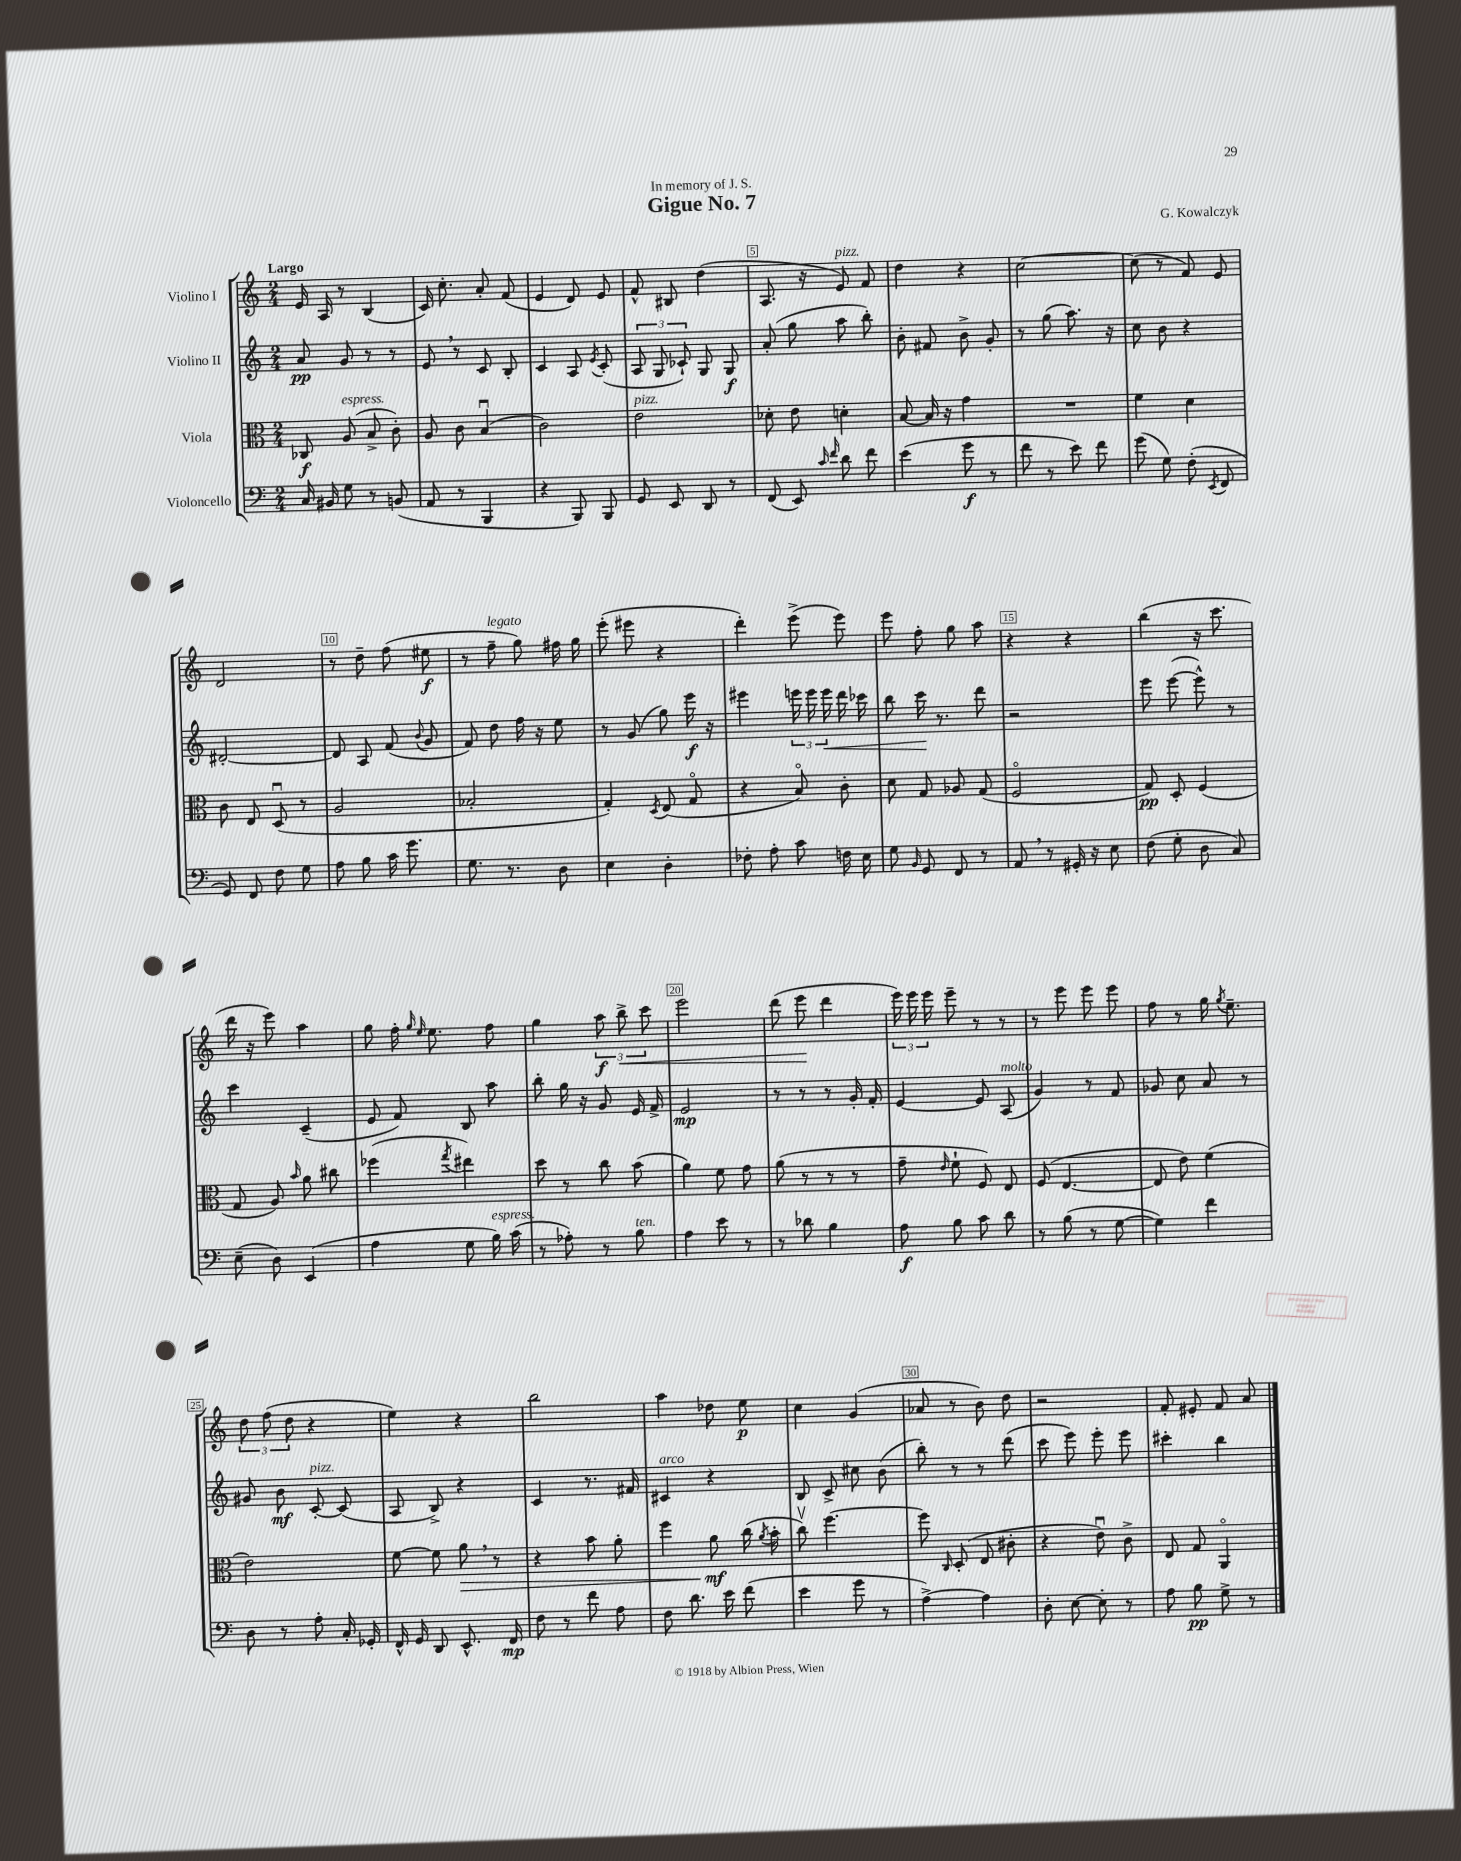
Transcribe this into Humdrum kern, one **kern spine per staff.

**kern	**kern	**kern	**kern
*staff4	*staff3	*staff2	*staff1
*clefF4	*clefC3	*clefG2	*clefG2
*k[]	*k[]	*k[]	*k[]
*M2/4	*M2/4	*M2/4	*M2/4
16C/	8C-/	8a/	16e/
16BB#/	.	.	16A/
8G\	(8A/	8g/	8r
8r	8B^/	8r	(4B/
(8BB/	8c'\)	8r	.
=	=	=	=
8AA/	8A/	8e/	16c/)
.	.	.	8.cc'\
8r	8c\	8r	.
4BBB/	(4Bu/	8c/	8a'/
.	.	8B'/	(8f/
=	=	=	=
4r	2c\)	4c/	4e/
8BBB/)	.	8A/	8d/)
.	.	8qe/	.
8BBB/	.	(8c'/	8e/
=	=	=	=
8GG/	2e\	12A/	8f^^/
.	.	12G/	.
8EE/	.	.	8B#/
.	.	12c-`/)	.
8DD/	.	8G/	(4dd\
8r	.	8G/	.
=	=	=	=
(8FF/	8d-'\	(8a'/	8.A/
8EE/)	8e\	8gg\	.
.	.	.	16r
16qqc/	.	.	.
16qqf/	.	.	.
8d\	4d'\	8aa\	8e/)
8f\	.	8bb'\)	8f/
=	=	=	=
(4e\	[8B/	8b'\	4dd\
.	16B/]	8f#/	.
.	16r	.	.
8g\	4g\	8b^\	4r
8r	.	8g'/	.
=	=	=	=
8f\	2r	8r	[2cc\
8r	.	(8gg\	.
8e\)	.	8.aa\)	.
8f\	.	.	.
.	.	16r	.
=	=	=	=
(8g\	4f\	8cc\	(8cc\]
8G\)	.	8b\	8r
(8F'\	4d\	4r	8f/)
8qEE/	.	.	.
8FF/	.	.	8e/
=	=	=	=
8GG/)	8c\	[2d#'/	2d/
8FF/	8E/	.	.
8F\	(8Du/	.	.
8G\	8r	.	.
=	=	=	=
8A\	2A/	8d#/]	8r
8B\	.	8A/	8dd~\
16c\	.	(8f/	(8ff\
8.g\	.	.	.
.	.	8qqb/	.
.	.	8g/	8ee#\
=	=	=	=
8.G\	2B-'/	8f/)	8r
.	.	8dd\	8ff~\
8.r	.	.	.
.	.	16ff\	8gg\)
.	.	16r	.
8D\	.	8ee\	16ff#\
.	.	.	16gg\
=	=	=	=
4E\	4G'/)	8r	(8eee'\
.	.	(8g/	8eee#\
.	8qD/	.	.
4D'\	(8E/	8gg\)	4r
.	8Go/	16eee\	.
.	.	16r	.
=	=	=	=
8F-'\	4r	4eee#\	4ddd'\)
8A'\	.	.	.
8c\	8Bo/)	24eee\	(8eee^\
.	.	24eee\	.
.	.	24eee\	.
16F\	8c'\	16ddd\	8eee\)
16E\	.	16ccc-\	.
=	=	=	=
8G\	8d\	8bb\	8eee\
16qqBB/	.	.	.
8GG/	8G/	16ccc\	8ff'\
.	.	8.r	.
8FF/	8A-/	.	8gg\
8r	(8G/	8ddd\	8aa\
=	=	=	=
8AA/	2Fo/	2r	4r
8r	.	.	.
16GG#'/	.	.	4r
16r	.	.	.
8E\	.	.	.
=	=	=	=
(8F\	8G/)	8eee\	(4bb\
8G'\	8D'/	([8eee\	.
8D\	(4F/	8eee^^\])	16r
.	.	.	8.ccc\
8C/)	.	8r	.
=	=	=	=
(8E~\	8G/	4ccc\	16ddd\
.	.	.	16r
8D\)	8A/)	.	8eee\)
.	16qqb/	.	.
(4EE/	8a\	(4c~/	4aa\
.	8cc#\	.	.
=	=	=	=
4A\	(4ff-\	8e/	8gg\
.	.	8f/)	16ff'\
.	.	.	16qqgg/
.	.	.	16qqee/
.	.	.	8.ee\
.	8qgg/	.	.
8G\	4ee#\)	8B/	.
16B\)	.	8aa\	8ff\
(16c\	.	.	.
=	=	=	=
8r	8dd\	8bb'\	4gg\
8A-'\)	8r	16gg\	.
.	.	16r	.
8r	8cc\	8g/	12aa\
.	.	.	12bb^\
8B\	(8b\	16e/	.
.	.	.	12ccc\
.	.	16f^/	.
=	=	=	=
4A\	4a\)	2e/	2eee\
8e\	8f\	.	.
8r	8g\	.	.
=	=	=	=
8r	(8a\	8r	(8ddd\
8d-\	8r	8r	8eee\
4B\	8r	8r	4ddd\
.	8r	16g'/	.
.	.	16f'/	.
=	=	=	=
8A\	8g~\	[4e/	24eee\)
.	.	.	24eee\
.	.	.	24eee\
.	16qqe/	.	.
8B\	8f`\	.	8eee~\
8c\	8F/)	8e/]	8r
8d\	8E/	(8A/	8r
=	=	=	=
8r	(8F/	4g/)	8r
(8B\	[4.E/	.	8eee\
8r	.	8r	8eee\
[8G\	.	8f/	8eee\
=	=	=	=
4G\])	8E/]	8g-/	8ff\
.	8e\)	8cc\	8r
4f\	(4f\	8a/	16gg\
.	.	.	8qgg/
.	.	.	8.ee~\
.	.	8r	.
=	=	=	=
8D\	2e\)	8g#/	12dd\
.	.	.	(12ff\
8r	.	8b\	.
.	.	.	12dd\
8A'\	.	[8c'/	4r
16C'/	.	(8c/]	.
16GG-'/	.	.	.
=	=	=	=
16FF^^/	[8f\	8A/	4ee\)
16GG/	.	.	.
8DD/	8f\]	8B^/)	.
8.EE^^/	8a\	4r	4r
.	8r	.	.
16FF/	.	.	.
=	=	=	=
8F\	4r	4c/	2bb\
8r	.	.	.
8f\	8b\	8.r	.
8A\	8a'\	.	.
.	.	16f#/	.
=	=	=	=
8F\	4ff\	4c#/	4aa\
8.d\	.	.	.
.	8a\	4r	8dd-\
16e\	.	.	.
(8f\	(16cc\	.	8ee\
.	8qa/	.	.
.	16b'\	.	.
=	=	=	=
4e\	8ccv\)	8B/	4cc\
.	[4.ff\	8c^/	.
8g\	.	8cc#\	(4g/
8r	.	(8b\	.
=	=	=	=
[4A^\)	8ff\]	8bb'\)	8a-/
.	16qqC/	.	.
.	(8D'/	8r	8r
4A\]	8E/	8r	8b\)
.	8c#'\	(8ddd\	8dd\
=	=	=	=
8D'\	4r	8ccc\	2r
[8E\	.	8eee\)	.
8E'\]	8eu\)	8eee'\	.
8r	8c^\	8eee\	.
=	=	=	=
8A\	8E/	4ccc#'\	8f'/
8B\	8G/	.	8e#'/
8G^\	4AAo/	4bb\	8f/
8r	.	.	8a/
==	==	==	==
*-	*-	*-	*-
